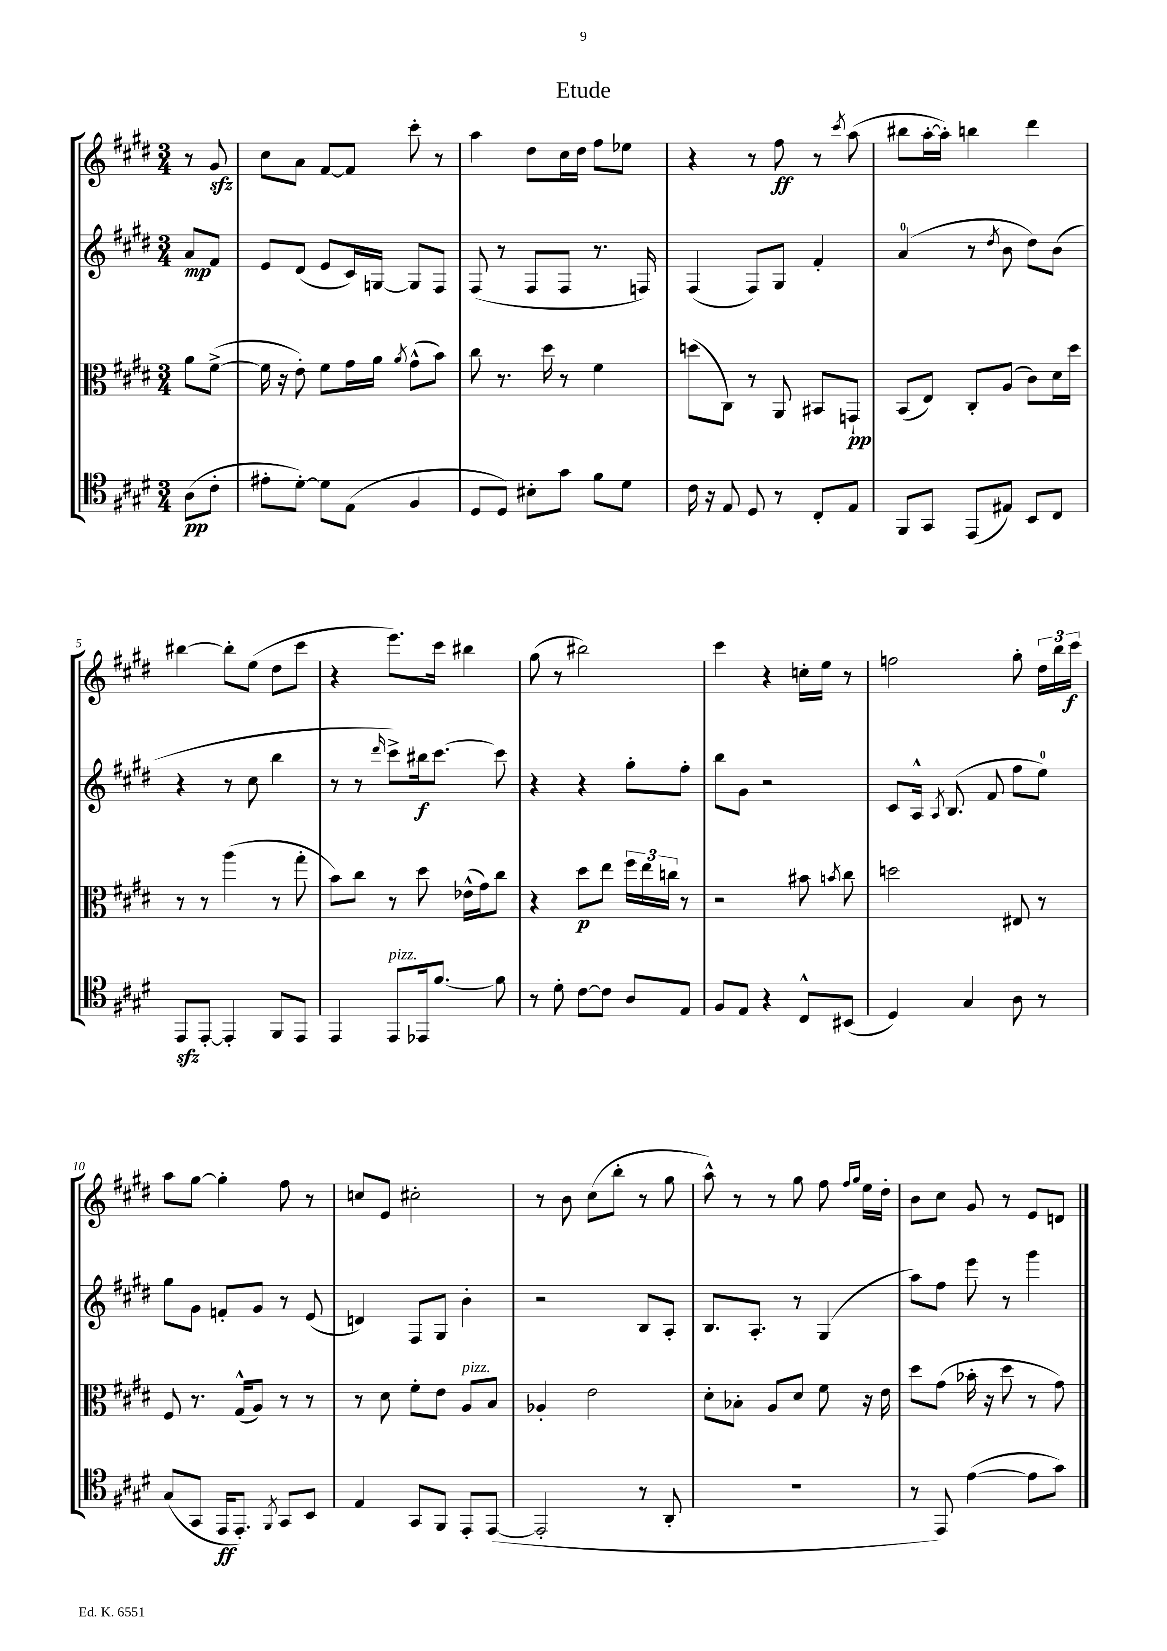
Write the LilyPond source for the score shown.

\header { title = "Etude" }
<<
\new StaffGroup <<
\new Staff = "s0" {
    \clef treble \key e \major \numericTimeSignature \time 3/4 \partial 4
    \autoBeamOff r8 gis'8\sfz |
    cis''8[ a'8] fis'8[~ fis'8] cis'''8-. r8 |
    a''4 dis''8[ cis''16 dis''16] fis''8[ ees''8] |
    r4 r8 fis''8\ff r8 \acciaccatura { cis'''8 } a''8( |
    bis''8[ a''16~-. a''16]-.) b''4 dis'''4 |
    bis''4~ bis''8[-. e''8]( dis''8[ cis'''8] |
    r4 e'''8.[) cis'''16] bis''4 |
    gis''8( r8 bis''2) |
    cis'''4 r4 c''16[-. e''16] r8 |
    f''2 gis''8-. \tuplet 3/2 { dis''16[ b''16 cis'''16]\f } |
    a''8[ gis''8]~ gis''4-. fis''8 r8 |
    c''8[ e'8] cis''2-. |
    r8 b'8 cis''8[( b''8]-. r8 gis''8 |
    a''8-^) r8 r8 gis''8 fis''8 \grace { fis''16[ gis''16] } e''16[ dis''16]-. |
    b'8[ cis''8] gis'8 r8 e'8[ d'8] \bar "|." |
}
\new Staff = "s1" {
    \clef treble \key e \major \numericTimeSignature \time 3/4 \partial 4
    \autoBeamOff a'8[\mp fis'8] |
    e'8[ dis'8]( e'8[ cis'16) g16]~ g8[ fis8] |
    fis8( r8 fis8[ fis8] r8. f16) |
    fis4( fis8[) gis8] fis'4-. |
    a'4-0( r8 \acciaccatura { dis''8 } b'8 dis''8[) b'8]( |
    r4 r8 cis''8 b''4 |
    r8 r8 \grace { dis'''16 } cis'''8[->) bis''16\f cis'''8.]~ cis'''8 |
    r4 r4 gis''8[-. fis''8]-. |
    b''8[ gis'8] r2 |
    cis'8[ a16]-^ \acciaccatura { a8 } b8.( fis'8 fis''8[ e''8]-0) |
    gis''8[ gis'8] f'8[-. gis'8] r8 e'8( |
    d'4) fis8[ gis8] b'4-. |
    r2 b8[ a8]-. |
    b8.[ a8.]-. r8 gis4( |
    a''8[) fis''8] e'''8 r8 gis'''4 \bar "|." |
}
\new Staff = "s2" {
    \clef alto \key e \major \numericTimeSignature \time 3/4 \partial 4
    \autoBeamOff a'8[ fis'8]~->( |
    fis'16 r16 e'8-.) fis'8[ gis'16 a'16] \acciaccatura { a'8 } gis'8[-^( b'8]) |
    cis''8 r8. dis''16 r8 fis'4 |
    d''8[( cis8]) r8 a,8 bis,8[ g,8]-!\pp |
    b,8[( e8]) cis8[-. a8]( cis'8[) dis'16 dis''16] |
    r8 r8 a''4( r8 gis''8-. |
    b'8[) cis''8] r8 dis''8 ees'16[-^( gis'16) cis''8] |
    r4 dis''8[\p e''8] \tuplet 3/2 { fis''16[ e''16 c''16] } r8 |
    r2 bis'8 \acciaccatura { b'8 } cis''8 |
    d''2 eis8 r8 |
    fis8 r8. gis16[-^( a8]) r8 r8 |
    r8 dis'8 fis'8[-. e'8] a8[^\markup { \italic "pizz." } b8] |
    aes4-. e'2 |
    dis'8[-. bes8]-. a8[ dis'8] fis'8 r16 e'16 |
    dis''8[ gis'8]( bes'16-. r16 dis''8 r8 gis'8) \bar "|." |
}
\new Staff = "s3" {
    \clef tenor \key e \major \numericTimeSignature \time 3/4 \partial 4
    \autoBeamOff a8[\pp( cis'8]-. |
    eis'8[-. dis'8]~-.) dis'8[ e8]( fis4 |
    dis8[ dis8]) bis8[-. gis'8] fis'8[ dis'8] |
    cis'16 r16 e8 dis8 r8 cis8[-. e8] |
    fis,8[ gis,8] e,8[( eis8]) b,8[ cis8] |
    e,8[\sfz e,8]~-. e,4-. fis,8[ e,8] |
    e,4 e,8[^\markup { \italic "pizz." } ees,16 fis'8.]~ fis'8 |
    r8 dis'8-. cis'8[~ cis'8] a8[ e8] |
    fis8[ e8] r4 cis8[-^ bis,8]( |
    dis4) gis4 a8 r8 |
    gis8[( gis,8] e,16[\ff e,8.]-.) \acciaccatura { fis,8 } gis,8[ b,8] |
    e4 gis,8[ fis,8] e,8[-. e,8]~( |
    e,2-. r8 a,8-. |
    R2. |
    r8 e,8) e'4~( e'8[ gis'8]) \bar "|." |
}
>>
>>
